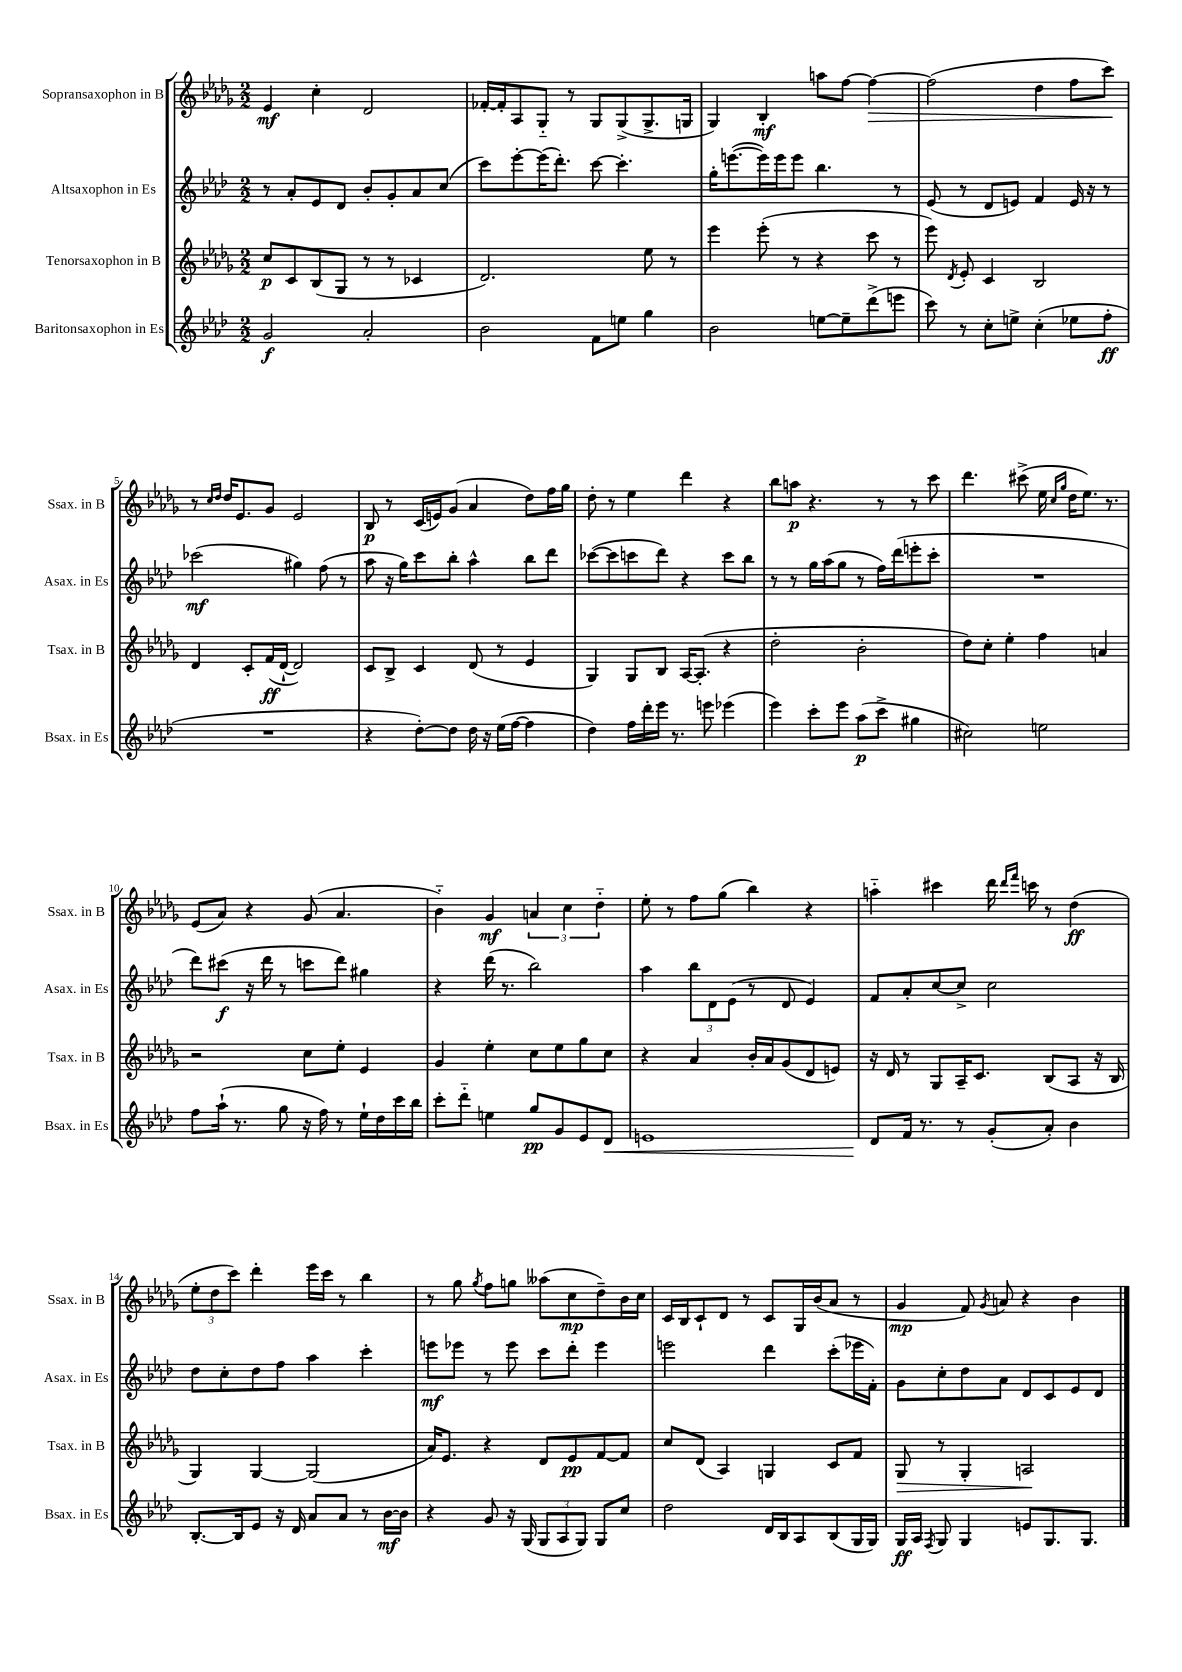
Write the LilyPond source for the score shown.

<<
\new StaffGroup <<
\new Staff = "s0" \with { instrumentName = "Sopransaxophon in B" shortInstrumentName = "Ssax. in B" } {
    \clef treble \key des \major \numericTimeSignature \time 2/2
    \autoBeamOff ees'4\mf c''4-. des'2 |
    fes'16[~-. fes'16-. aes8 ges8]-_ r8 ges8[ ges8->( ges8.-> g16] |
    ges4) bes4-.\mf a''8[ f''8]~ f''4~\> |
    f''2( des''4 f''8[ c'''8]\!) |
    r8 \grace { c''16[ des''16] } des''16[ ees'8. ges'8] ees'2 |
    bes8\p r8 c'16[( e'16) ges'8]( aes'4 des''8[) f''16 ges''16] |
    des''8-. r8 ees''4 des'''4 r4 |
    bes''8[ a''8]\p r4. r8 r8 c'''8 |
    des'''4. cis'''8->( ees''16 \grace { c''16[ ges''16] } des''16[ ees''8.]) r8. |
    ees'8[( aes'8]) r4 ges'8( aes'4. |
    bes'4-_) ges'4\mf \tuplet 3/2 { a'4 c''4 des''4-_ } |
    ees''8-. r8 f''8[ ges''8]( bes''4) r4 |
    a''4-_ cis'''4 des'''16 \grace { des'''16[ f'''16] } c'''16 r8 des''4\ff( |
    \tuplet 3/2 { ees''8[-. des''8 c'''8]) } des'''4-. ees'''16[ c'''16] r8 bes''4 |
    r8 ges''8 \acciaccatura { ges''8 } f''8[ g''8] aeses''8[( c''8\mp des''8--) bes'16 c''16] |
    c'16[ bes16 c'8-! des'8] r8 c'8[ ges16 bes'16( aes'8] r8 |
    ges'4\mp f'8) \acciaccatura { ges'8 } a'8 r4 bes'4 \bar "|." |
}
\new Staff = "s1" \with { instrumentName = "Altsaxophon in Es" shortInstrumentName = "Asax. in Es" } {
    \clef treble \key aes \major \numericTimeSignature \time 2/2
    \autoBeamOff r8 aes'8[-. ees'8 des'8] bes'8[-. g'8-. aes'8 c''8]( |
    c'''8[) ees'''8~-. ees'''16( des'''8.]-.) c'''8~ c'''4.-. |
    g''16[-. e'''8.~( e'''16) e'''16 e'''8] bes''4. r8 |
    ees'8( r8 des'8[ e'8]) f'4 e'16 r16 r8 |
    ces'''2\mf( gis''4) f''8( r8 |
    aes''8 r16 g''16[) c'''8 bes''8]-. aes''4-^ bes''8[ des'''8] |
    ces'''8[~( ces'''8 c'''8 des'''8]) r4 c'''8[ bes''8] |
    r8 r8 g''16[ aes''16( g''8] r8 f''16[) des'''16( e'''8-. c'''8]-. |
    R1 |
    des'''8[) cis'''8]\f( r16 des'''16 r8 c'''8[ des'''8]) gis''4 |
    r4 des'''16( r8. bes''2) |
    aes''4 \tuplet 3/2 { bes''8[ des'8 ees'8]( } r8 des'8 ees'4) |
    f'8[ aes'8-. c''8~ c''8]-> c''2 |
    des''8[ c''8-. des''8 f''8] aes''4 c'''4-. |
    e'''8[\mf ees'''8] r8 ees'''8 c'''8[ des'''8]-. ees'''4 |
    e'''2 des'''4 c'''8[-.( ees'''16 f'16]-.) |
    g'8[ c''8-. des''8 aes'8] des'8[ c'8 ees'8 des'8] \bar "|." |
}
\new Staff = "s2" \with { instrumentName = "Tenorsaxophon in B" shortInstrumentName = "Tsax. in B" } {
    \clef treble \key des \major \numericTimeSignature \time 2/2
    \autoBeamOff c''8[\p c'8 bes8( ges8] r8 r8 ces'4 |
    des'2.) ees''8 r8 |
    ees'''4 ees'''8-.( r8 r4 c'''8 r8 |
    ees'''8) \acciaccatura { des'8 } ees'8-. c'4 bes2 |
    des'4 c'8[-. f'16\ff( des'16]~-! des'2) |
    c'8[ bes8]-> c'4 des'8( r8 ees'4 |
    ges4) ges8[ bes8] aes16[~ aes8.]-.( r4 |
    des''2-. bes'2-. |
    des''8[) c''8]-. ees''4-. f''4 a'4 |
    r2 c''8[ ees''8]-. ees'4 |
    ges'4 ees''4-. c''8[ ees''8 ges''8 c''8] |
    r4 aes'4 bes'16[-. aes'16 ges'8( des'8 e'8]) |
    r16 des'16 r8 ges8[ aes16-- c'8.] bes8[( aes8] r16 bes16 |
    ges4) ges4~ ges2( |
    aes'16[) ees'8.] r4 des'8[ ees'8\pp f'8~ f'8] |
    c''8[ des'8]( aes4) g4 c'8[ f'8] |
    ges8\> r8 ges4-. a2\! \bar "|." |
}
\new Staff = "s3" \with { instrumentName = "Baritonsaxophon in Es" shortInstrumentName = "Bsax. in Es" } {
    \clef treble \key aes \major \numericTimeSignature \time 2/2
    \autoBeamOff g'2\f aes'2-. |
    bes'2 f'8[ e''8] g''4 |
    bes'2 e''8[~ e''8-- des'''8->( e'''8] |
    c'''8) r8 c''8[-. e''8]-> c''4-.( ees''8[ f''8]-.\ff |
    R1 |
    r4 des''8[~-.) des''8] des''16 r16 ees''16[( f''16]~ f''4 |
    des''4) f''16[ des'''16-. ees'''16] r8. e'''8 ees'''4( |
    ees'''4) c'''8[-. ees'''8] aes''8[\p( c'''8]-> gis''4 |
    cis''2) e''2 |
    f''8[ aes''16]-!( r8. g''8 r16 f''16) r8 ees''16[-! des''16 c'''16 bes''16] |
    c'''8[-. des'''8]-_ e''4 g''8[\pp g'8 ees'8 des'8]\< |
    e'1 |
    des'8[\! f'16] r8. r8 g'8[-.( aes'8]-.) bes'4 |
    bes8.[~-. bes16 ees'8] r16 des'16 aes'8[ aes'8] r8 bes'16[~\mf bes'16] |
    r4 g'8 r16 g16( \tuplet 3/2 { g8[ aes8 g8]) } g8[ c''8] |
    des''2 des'16[ bes16 aes8 bes8( g16 g16]) |
    g16[\ff aes16] \acciaccatura { f8 } g8 g4 e'8[ g8. g8.] \bar "|." |
}
>>
>>
